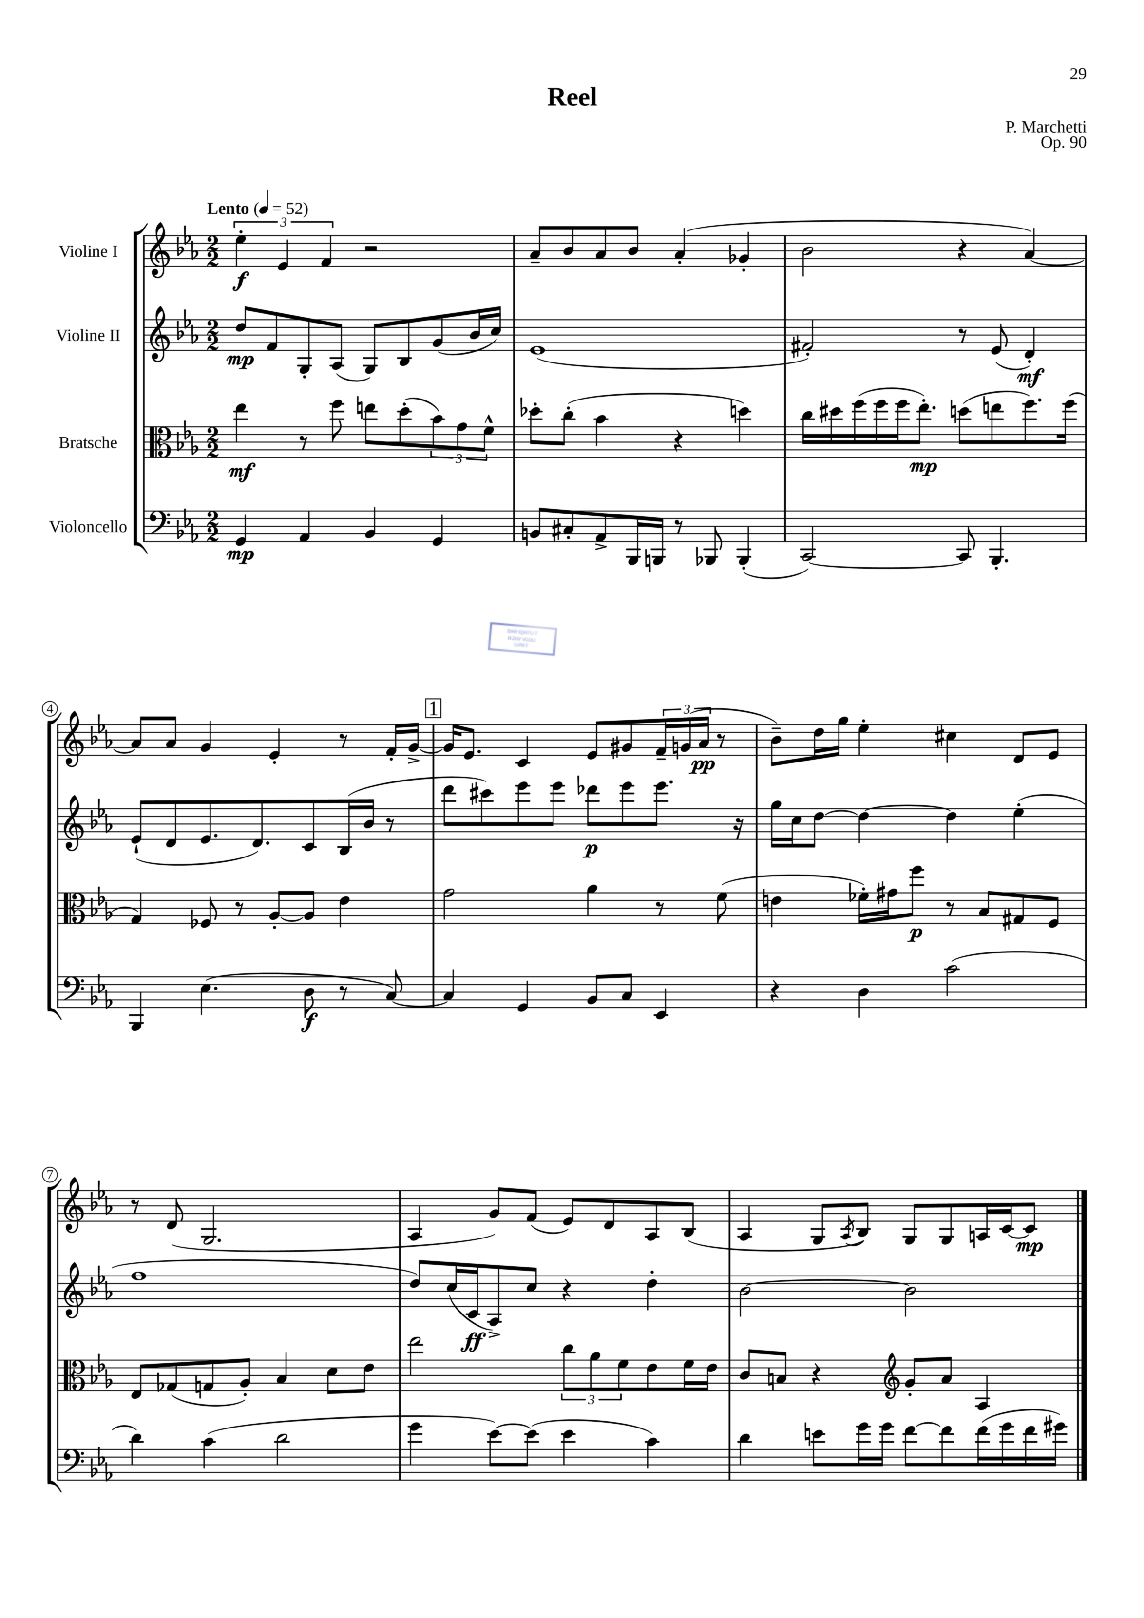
\header { title = "Reel" composer = "P. Marchetti" opus = "Op. 90" }
<<
\new StaffGroup <<
\new Staff = "s0" \with { instrumentName = "Violine I" } {
    \clef treble \key ees \major \numericTimeSignature \time 2/2 \tempo "Lento" 4 = 52
    \tuplet 3/2 { ees''4-.\f ees'4 f'4 } r2 |
    aes'8-- bes'8 aes'8 bes'8 aes'4-.( ges'4-. |
    bes'2 r4 aes'4~) |
    aes'8 aes'8 g'4 ees'4-. r8 f'16-. g'16~-> |
    \mark \markup { \box "1" } g'16 ees'8. c'4 ees'8 gis'8 \tuplet 3/2 { f'16-- g'16( aes'16\pp } r8 |
    bes'8--) d''16 g''16 ees''4-. cis''4 d'8 ees'8 |
    r8 d'8( g2. |
    aes4 g'8) f'8( ees'8) d'8 aes8 bes8( |
    aes4 g8 \acciaccatura { aes8 } bes8) g8 g8 a16 c'16~ c'8\mp \bar "|." |
}
\new Staff = "s1" \with { instrumentName = "Violine II" } {
    \clef treble \key ees \major \numericTimeSignature \time 2/2
    d''8\mp f'8 g8-. aes8( g8) bes8 g'8( bes'16 c''16) |
    ees'1( |
    fis'2-.) r8 ees'8( d'4-.\mf) |
    ees'8-!( d'8 ees'8. d'8.) c'8 bes16( bes'16 r8 |
    \mark \markup { \box "1" } d'''8 cis'''8) ees'''8 ees'''8 des'''8\p ees'''8 ees'''8. r16 |
    g''16 c''16 d''8~ d''4~ d''4 ees''4-.( |
    f''1 |
    d''8) c''16( c'16\ff aes8->) c''8 r4 d''4-. |
    bes'2~ bes'2 \bar "|." |
}
\new Staff = "s2" \with { instrumentName = "Bratsche" } {
    \clef alto \key ees \major \numericTimeSignature \time 2/2
    ees''4\mf r8 f''8 e''8 d''8-.( \tuplet 3/2 { bes'8) g'8 f'8-^ } |
    des''8-. c''8-.( bes'4 r4 d''4) |
    c''16 dis''16 f''16( f''16 f''16 ees''8.-.\mp) d''8( e''8 f''8.) f''16( |
    g4) fes8 r8 aes8~-. aes8 ees'4 |
    \mark \markup { \box "1" } g'2 aes'4 r8 f'8( |
    e'4 fes'16-.) gis'16 f''8\p r8 bes8 gis8 f8 |
    ees8 ges8( g8 aes8-.) bes4 d'8 ees'8 |
    ees''2 \tuplet 3/2 { c''8 aes'8 f'8 } ees'8 f'16 ees'16 |
    c'8 b8 r4 \clef treble g'8-. aes'8 aes4 \bar "|." |
}
\new Staff = "s3" \with { instrumentName = "Violoncello" } {
    \clef bass \key ees \major \numericTimeSignature \time 2/2
    g,4\mp aes,4 bes,4 g,4 |
    b,8 cis8-. aes,8-> bes,,16 b,,16 r8 bes,,8 bes,,4-.( |
    c,2~) c,8 bes,,4.-. |
    bes,,4 ees4.( d8\f r8 c8~) |
    \mark \markup { \box "1" } c4 g,4 bes,8 c8 ees,4 |
    r4 d4 c'2( |
    d'4) c'4( d'2 |
    g'4 ees'8~) ees'8( ees'4 c'4) |
    d'4 e'8 g'16 g'16 f'8~ f'8 f'16( g'16 f'16 gis'16) \bar "|." |
}
>>
>>
\layout { \context { \Score \override BarNumber.stencil = #(make-stencil-circler 0.1 0.3 ly:text-interface::print) } }
